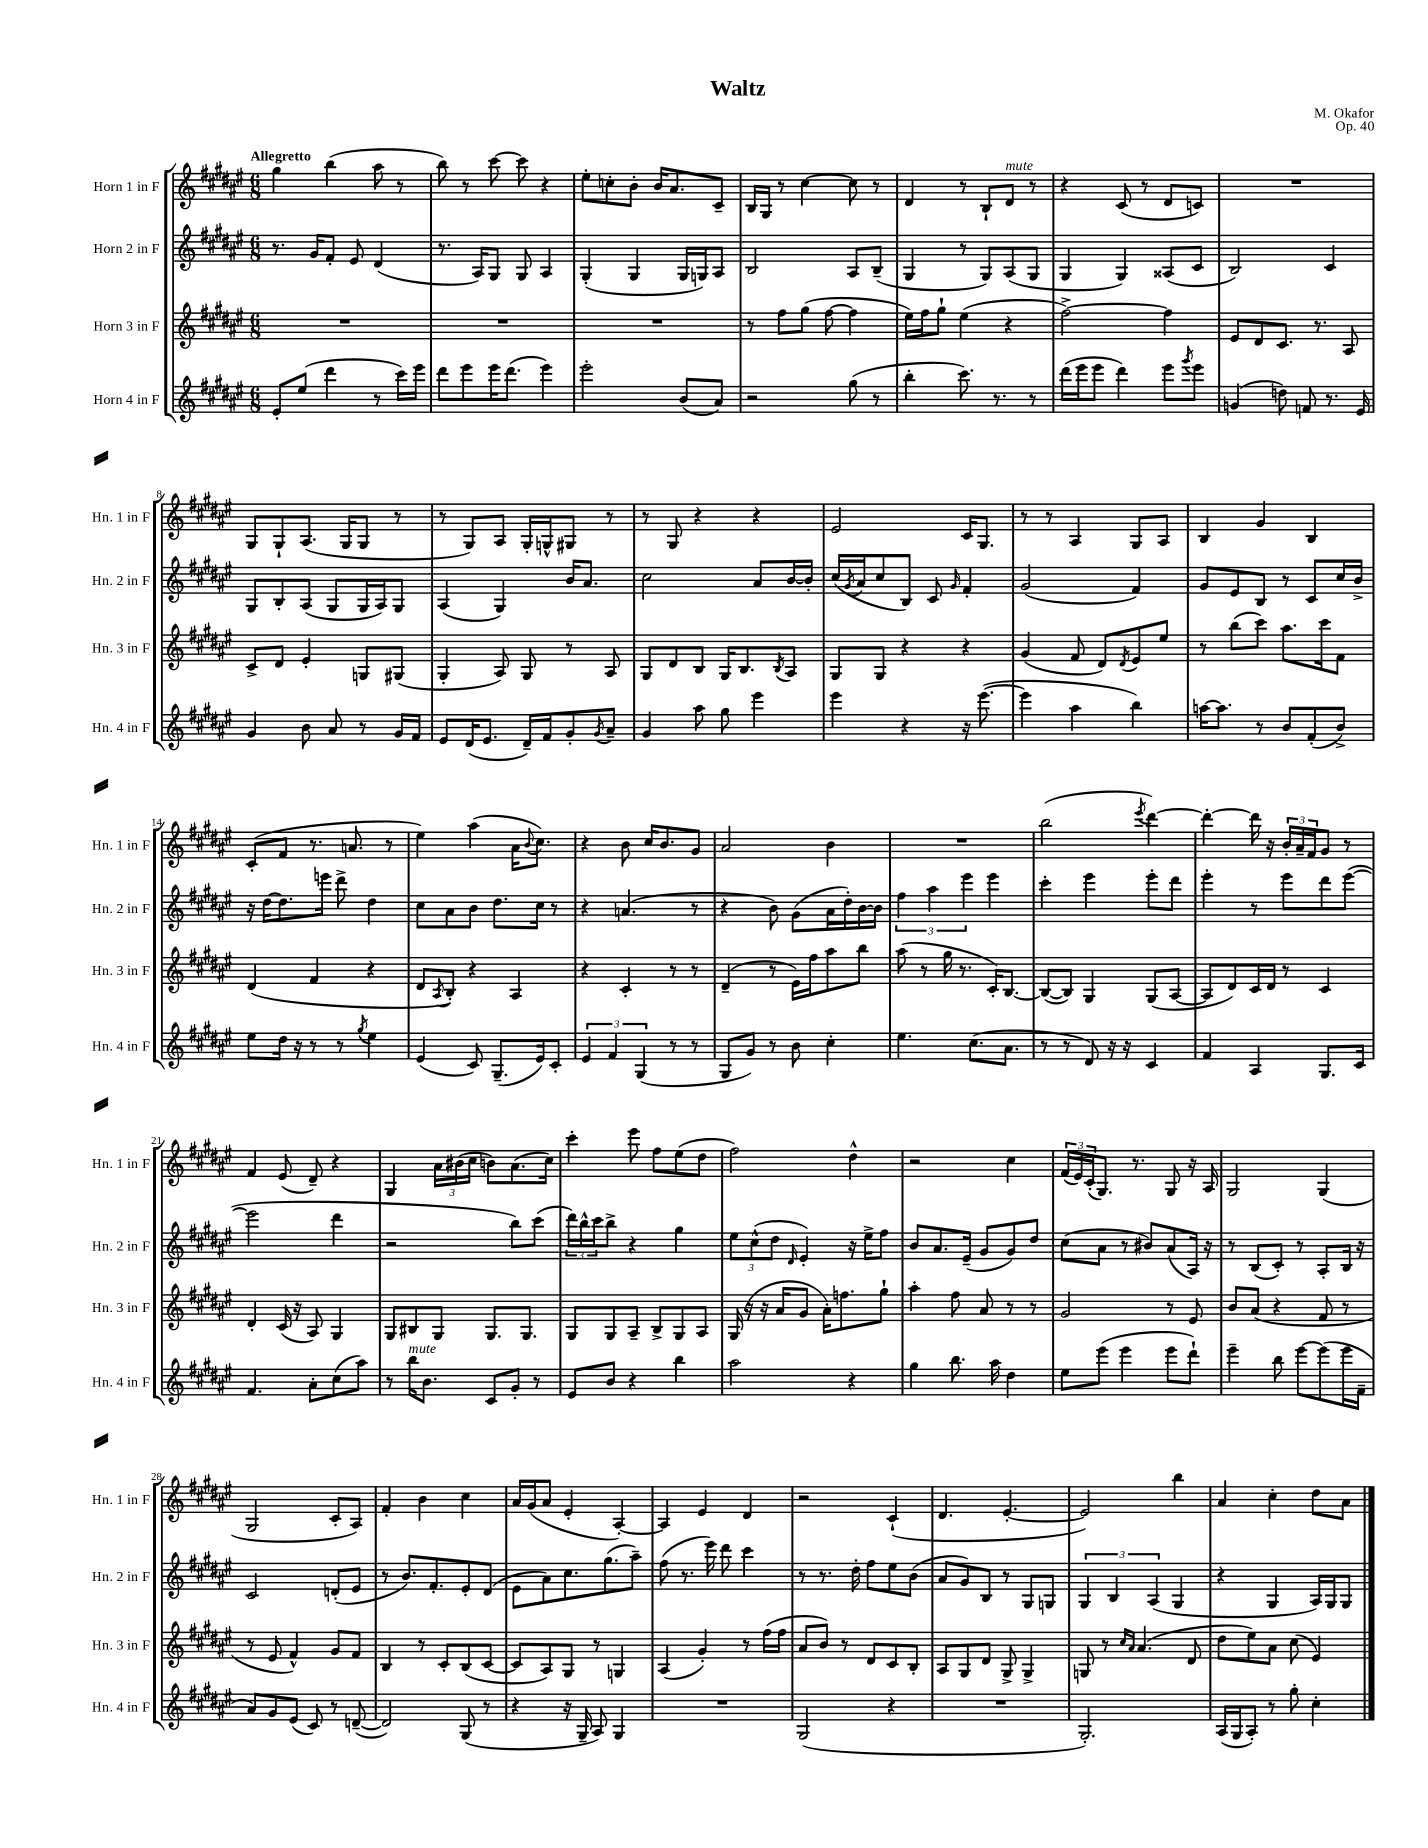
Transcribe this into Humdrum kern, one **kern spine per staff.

**kern	**kern	**kern	**kern
*part4	*part3	*part2	*part1
*staff4	*staff3	*staff2	*staff1
*I"Horn 4 in F	*I"Horn 3 in F	*I"Horn 2 in F	*I"Horn 1 in F
*I'Hn. 4 in F	*I'Hn. 3 in F	*I'Hn. 2 in F	*I'Hn. 1 in F
*clefG2	*clefG2	*clefG2	*clefG2
*k[f#c#g#d#a#e#]	*k[f#c#g#d#a#e#]	*k[f#c#g#d#a#e#]	*k[f#c#g#d#a#e#]
*M6/8	*M6/8	*M6/8	*M6/8
=1	=1	=1	=1
!	!	!	!LO:TX:a:B:t=Allegretto
8e#'/L	2.r	8.r	4gg#\
(8ee#/J	.	.	.
.	.	16g#/KL	.
4ddd#\	.	8f#'/J	(4bb\
.	.	8e#/	.
8r	.	(4d#/	8aa#\
16ccc#\LL)	.	.	8r
16eee#\JJ	.	.	.
=2	=2	=2	=2
8ddd#\L	2.r	8.r	8bb\)
8eee#\	.	.	8r
.	.	16A#/KL)	.
16eee#\K	.	8G#/J	[8ccc#\
(8.ddd#\J	.	.	.
.	.	8G#/	8ccc#\]
4eee#\)	.	4A#/	4r
=3	=3	=3	=3
2eee#'\	2.r	(4G#'/	8ee#'\L
.	.	.	8ccn'\
.	.	4G#/	8b'\J
.	.	.	16b/KL
.	.	.	8.a#/
(8b/L	.	16G#/LL	.
.	.	16Gn/J)	.
8a#/J)	.	8A#/J	8c#~/J
=4	=4	=4	=4
2r	8r	2B/	16B/LL
.	.	.	16G#/JJ
.	8ff#\L	.	8r
.	(8gg#\J	.	[4cc#\
.	[8ff#\	.	.
(8gg#\	4ff#\]	8A#/L	8cc#\]
8r	.	(8B~/J	8r
=5	=5	=5	=5
4bb'\	16ee#\LL)	4G#/	4d#/
.	16ff#\J	.	.
.	8gg#`\J	.	.
8.ccc#\)	(4ee#\	8r	8r
.	.	8G#/L)	8B`/L
8.r	.	.	.
!	!	!	!LO:TX:a:i:t=mute
.	4r	(8A#/	8d#/J
8r	.	8G#/J	8r
=6	=6	=6	=6
(16ddd#\LL	[2ff#^\)	4G#/	4r
16eee#\J	.	.	.
8eee#\J	.	.	.
4ddd#\)	.	4G#/)	(8c#/
.	.	.	8r
8eee#\L	4ff#\]	(8A##X/L	8d#/L
8qggg#/	.	.	.
8eee#\J	.	8c#/J	8cn/J)
=7	=7	=7	=7
(4gn/	8e#/L	2B/)	2.r
.	8d#/	.	.
8ddn\)	8.c#/J	.	.
8fn/	.	.	.
.	8.r	.	.
8.r	.	4c#/	.
.	8A#/	.	.
16e#/	.	.	.
!!LO:LB:g=z
=8	=8	=8	=8
4g#/	8c#^/L	8G#/L	8G#/L
.	8d#/J	8B'/	8G#`/
8b\	4e#'/	(8A#/J	(8.A#/J
8a#/	.	8G#/L	.
.	.	.	16G#/KL
8r	8Gn/L	16G#/L	8G#/J
.	.	16A#/J)	.
16g#/LL	(8G#X/J	8G#/J	8r
16f#/JJ	.	.	.
=9	=9	=9	=9
8e#/L	4G#'/	(4A#/	8r
(16d#/K	.	.	8G#/L)
8.e#/J	.	.	.
.	8A#/)	4G#/)	8A#/J
16d#~/LL)	8G#/	.	16G#'/LL
16f#/J	.	.	16Gn^^/J
8g#'/	8r	16b/KL	8G#X/J
.	.	8.a#/J	.
8qg#/	.	.	.
8a#~/J	8A#/	.	8r
=10	=10	=10	=10
4g#/	8G#/L	2cc#\	8r
.	8d#/	.	8G#/
8aa#\	8B/J	.	4r
8gg#\	16G#/KL	.	.
.	8.B/	.	.
4eee#\	.	8a#/L	4r
.	8qB/	.	.
.	8A#/J	[16b/L	.
.	.	16b'/JJ]	.
=11	=11	=11	=11
4eee#\	8G#/L	(16cc#/LL	2e#/
.	.	8qg#/	.
.	.	16a#/J	.
.	8G#/J	8cc#/	.
4r	4r	8B/J)	.
.	.	8c#/	.
.	.	16qqg#/	.
16r	4r	4f#'/	16c#/KL
([8.eee#\	.	.	8.G#/J
=12	=12	=12	=12
4eee#\]	(4g#/	(2g#/	8r
.	.	.	8r
4aa#\	8f#/	.	4A#/
.	8d#/L)	.	.
.	8qd#/	.	.
4bb\)	8e#/	4f#/)	8G#/L
.	8ee#/J	.	8A#/J
=13	=13	=13	=13
[16aan\KL	8r	8g#/L	4B/
8.aa\J]	.	.	.
.	(8bb\L	8e#/	.
8r	8ccc#\J)	8B/J	4g#/
8b/L	8.aa#\L	8r	.
(8f#'/	.	8c#/L	4B/
.	16ccc#\k	.	.
8b^/J)	8f#\J	16cc#/L	.
.	.	16b^/JJ	.
!!LO:LB:g=z
=14	=14	=14	=14
8ee#\L	(4d#/	16r	(8c#'/L
.	.	[16dd#\KL	.
16dd#\Jk	.	8.dd#\]	8f#/J
16r	.	.	.
8r	4f#/	.	8.r
.	.	16eeen\Jk	.
8r	.	8ddd#^\	.
.	.	.	8.an/
8qgg#/	.	.	.
4ee#\	4r	4dd#\	.
.	.	.	8r
=15	=15	=15	=15
(4e#/	8d#/L	8cc#\L	4ee#\)
.	8qA#/	.	.
.	8B'/J)	8a#\	.
8c#/)	4r	8b\J	(4aa#\
(8.G#~/L	.	8.dd#\L	.
.	4A#/	.	16a#\KL
.	.	.	8qqb/
16e#/k)	.	16cc#\Jk	8.cc#\J)
8c#'/J	.	8r	.
=16	=16	=16	=16
6e#/	4r	4r	4r
6f#/	.	.	.
.	4c#'/	(4.an/	8b\
(6G#/	.	.	.
.	.	.	16cc#/KL
.	.	.	8.b/
8r	8r	.	.
8r	8r	8r	8g#/J
=17	=17	=17	=17
8G#/L	(4d#~/	4r	2a#/
8g#/J)	.	.	.
8r	8r	8b\)	.
8b\	16e#\LL)	(8g#\L	.
.	16ff#\J	.	.
4cc#'\	8aa#\	16a#\L	4b\
.	.	16dd#'\)	.
.	8bb\J	[16b\	.
.	.	16b\JJ]	.
=18	=18	=18	=18
4.ee#\	(8aa#\	6ff#\	2.r
.	8r	.	.
.	.	6aa#\	.
.	16gg#\	.	.
.	8.r	.	.
.	.	6eee#\	.
(8.cc#\L	.	.	.
.	16c#'/KL)	4eee#\	.
8.a#\J	[8.B/J	.	.
=19	=19	=19	=19
8r	(8B/L_	4ccc#'\	(2bb\
8r	8B/J])	.	.
8d#/)	4G#/	4eee#\	.
16r	.	.	.
16r	.	.	.
.	.	.	8qeee#/
4c#/	(8G#/L	8eee#'\L	[4ddd#\)
.	[8A#/J	8ddd#\J	.
=20	=20	=20	=20
4f#/	8A#/L]	4eee#'\	4ddd#'\_
.	8d#/)	.	.
4A#/	16c#/L	8r	16ddd#\]
.	16d#/JJ	.	16r
.	8r	8eee#\L	24b'/LL
.	.	.	24a#~/
.	.	.	24f#/J
8.G#/L	4c#/	8ddd#\	8g#/J
.	.	([8eee#\J	8r
16c#/Jk	.	.	.
!!LO:LB:g=z
=21	=21	=21	=21
4.f#/	4d#'/	2eee#\]	4f#/
.	(16c#/	.	(8e#/
.	16r	.	.
8a#'\L	8A#/)	.	8d#~/)
(8cc#\	4G#/	4ddd#\	4r
8aa#\J)	.	.	.
=22	=22	=22	=22
8r	8G#/L	2r	4G#/
!LO:TX:a:i:t=mute	!	!	!
16bb\KL	8B#X/	.	.
8.b\J	.	.	.
.	8G#/J	.	24a#\LL
.	.	.	(24b#X\
.	.	.	24cc#\JJ
8c#/L	8.G#/L	.	8bn\L)
8g#'/J	.	8bb\L)	(8.a#\
.	8.G#/J	.	.
8r	.	(8ccc#\J	.
.	.	.	16cc#\Jk)
=23	=23	=23	=23
8e#/L	8G#/L	24ddd#\LL)	4ccc#'\
.	.	24bb^^\	.
.	.	24ccc#\J	.
8b/J	8G#/	8bb^\J	.
4r	8A#~/J	4r	8eee#\
.	8B^/L	.	8ff#\L
4bb\	8G#/	4gg#\	(8ee#\
.	8A#/J	.	8dd#\J
=24	=24	=24	=24
2aa#\	(16G#/	12ee#\L	2ff#\)
.	16r	.	.
.	.	(12cc#^^\	.
.	16r	.	.
.	.	12dd#\J	.
.	16a#/KL	.	.
.	.	16qqd#/	.
.	8g#/J	4e#'/)	.
.	16a#'\KL)	.	.
.	8.ffn\	.	.
4r	.	16r	4dd#^^\
.	.	16ee#^\KL	.
.	8gg#`\J	8ff#\J	.
=25	=25	=25	=25
4gg#\	4aa#'\	8b/L	2r
.	.	8.a#/	.
8.bb\	8ff#\	.	.
.	.	(16e#~/Jk	.
.	8a#/	8g#/L	.
16aa#\	.	.	.
4dd#\	8r	8g#/)	4cc#\
.	8r	8dd#/J	.
=26	=26	=26	=26
8ee#\L	2g#/	(8cc#\L	(24f#/LL
.	.	.	24e#/)
.	.	.	(24c#'/J
(8eee#\J	.	8a#\J	8.G#/J)
4eee#\	.	8r	.
.	.	.	8.r
.	.	8b#X/L)	.
8eee#\L	8r	(8a#/	8G#/
8ddd#`\J)	8e#/	16A#/Jk)	16r
.	.	16r	16A#/
=27	=27	=27	=27
4eee#~\	8b/L	8r	2G#/
.	(8a#/J	(8B/L	.
8bb\	4r	8c#'/J)	.
[8eee#\L	.	8r	.
(8eee#\]	8f#/	8A#'/L	(4G#/
16eee#\L	8r	16B/Jk	.
16f#~\JJ	.	16r	.
!!LO:LB:g=z
=28	=28	=28	=28
8a#/L)	8r	2c#/	2G#/
8g#/	8e#/	.	.
(8e#/J	4f#^^/)	.	.
8c#/)	.	.	.
8r	8g#/L	(8dn'/L	8c#'/L
([8dn~/	8f#/J	8e#/J	8A#/J)
=29	=29	=29	=29
2d/])	4B/	8r	4f#'/
.	.	8.b/L)	.
.	8r	.	4b\
.	.	8.f#'/	.
.	8c#'/L	.	.
(8G#/	(8B/	8e#'/	4cc#\
8r	[8c#/J	(8d#/J	.
=30	=30	=30	=30
4r	8c#/L]	8e#\L	16a#/LL
.	.	.	(16g#/J
.	8A#/)	8a#\)	8a#/J
16r	8G#/J	8.cc#\	4e#'/
16G#~/	.	.	.
8A#/)	8r	.	.
.	.	(8.gg#\	.
4G#/	4Gn/	.	[4A#'/)
.	.	8aa#~\J)	.
=31	=31	=31	=31
2.r	(4A#/	(8ff#\	4A#/]
.	.	8.r	.
.	4g#'/)	.	4e#/
.	.	16eee#\)	.
.	.	8ddd#\	.
.	8r	4ccc#\	4d#/
.	(16ff#\LL	.	.
.	16ff#\JJ	.	.
=32	=32	=32	=32
(2G#/	8a#/L	8r	2r
.	8b/J)	8.r	.
.	8r	.	.
.	.	16dd#'\	.
.	8d#/L	8ff#\L	.
4r	8c#/	8ee#\	(4c#`/
.	8B'/J	(8b\J	.
=33	=33	=33	=33
2.r	8A#/L	8a#/L	4.d#/
.	8G#/	8g#/)	.
.	8d#/J	8B/J	.
.	8G#^/	8r	[4.e#'/
.	4G#^/	8G#/L	.
.	.	8Gn/J	.
=34	=34	=34	=34
2.G#'/)	8Gn/	6G#/	2e#/])
.	8r	.	.
.	.	6B/	.
.	16qqcc#/LL	.	.
.	16qqa#/JJ	.	.
.	(4.a#/	.	.
.	.	(6A#/	.
.	.	4G#/	4bb\
.	8d#/	.	.
=35	=35	=35	=35
(16A#/LL	8dd#\L	4r	4a#/
16G#/J	.	.	.
8A#'/J)	8ee#\)	.	.
8r	8a#\J	4G#/	4cc#'\
8gg#'\	(8cc#\	.	.
4cc#'\	4e#/)	16A#/LL)	8dd#\L
.	.	16G#/J	.
.	.	8G#/J	8a#\J
==	==	==	==
*-	*-	*-	*-
